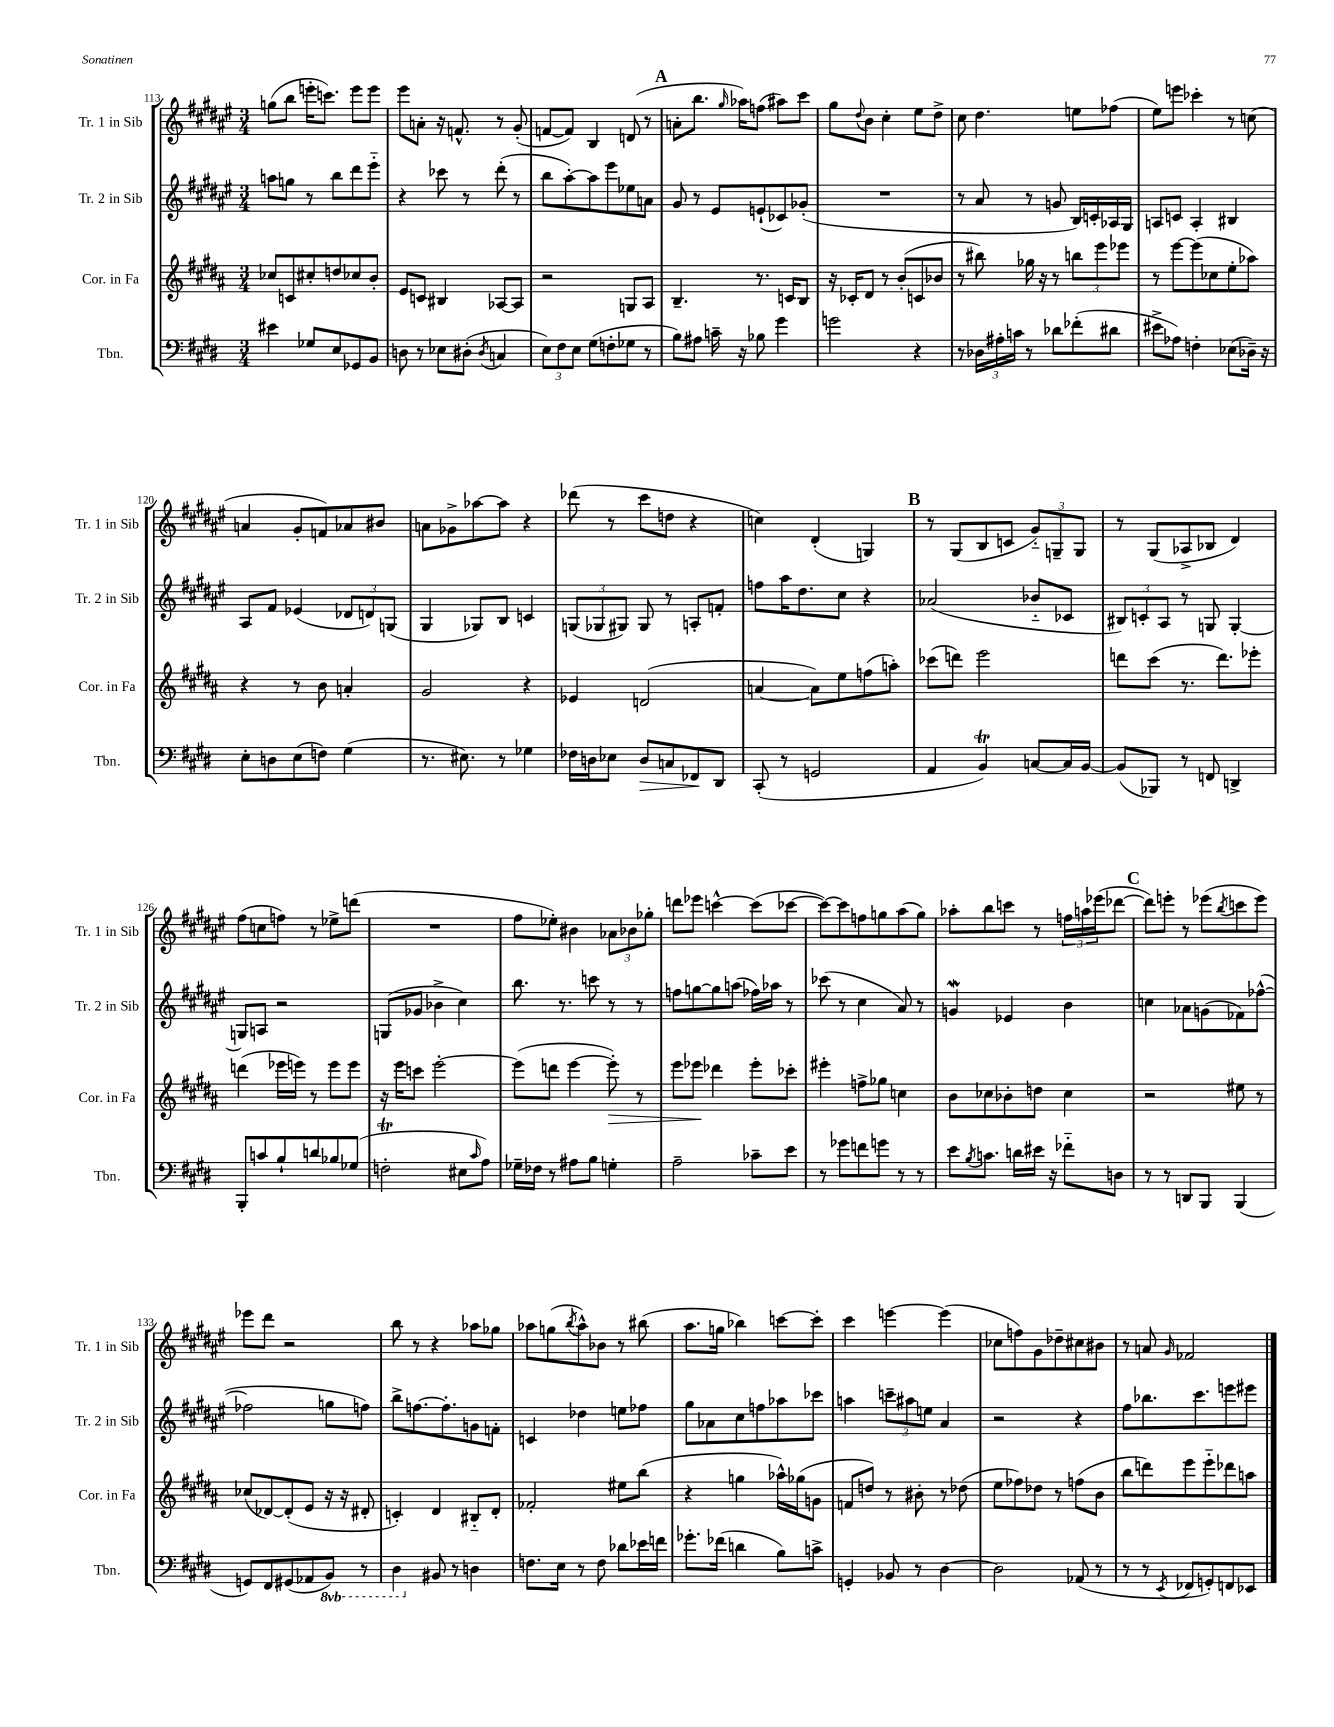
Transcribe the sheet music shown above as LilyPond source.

<<
\new StaffGroup <<
\new Staff = "s0" \with { instrumentName = "Tr. 1 in Sib" shortInstrumentName = "Tr. 1 in Sib" } {
    \clef treble \key fis \major \numericTimeSignature \time 3/4
    g''8( b''8 e'''16-. c'''8.) e'''8 e'''8 |
    eis'''8 a'8-. r16 f'8.-^ r8 gis'8-.( |
    f'8~ f'8) b4 d'8( r8 |
    \mark \markup { \bold "A" } a'8-. b''8. \grace { gis''16 } aes''16) f''8( ais''8) cis'''8 |
    gis''8 \appoggiatura { dis''8 } b'8 cis''4-. eis''8 dis''8-> |
    cis''8 dis''4. e''8 fes''8( |
    eis''8) e'''8 ces'''4-. r8 c''8( |
    a'4 gis'8-. f'8) aes'8 bis'8 |
    a'8 ges'8-> aes''8~ aes''8 r4 |
    des'''8( r8 cis'''8 d''8 r4 |
    c''4) dis'4-.( g4) |
    \mark \markup { \bold "B" } r8 gis8( b8 c'8 \tuplet 3/2 { gis'8-_) g8-- g8 } |
    r8 gis8( aes8-> bes8 dis'4) |
    fis''8( c''8 f''8) r8 ees''8-> d'''8( |
    R2. |
    fis''8 ees''8-.) bis'4 \tuplet 3/2 { aes'8 bes'8 ges''8-. } |
    d'''8 ees'''8 c'''4~-^ c'''8( ces'''8~ |
    ces'''8~) ces'''8 f''8 g''8 ais''8( g''8) |
    aes''8-. b''8 c'''8 r8 \tuplet 3/2 { f''16 a''16 ees'''16( } des'''8~ |
    \mark \markup { \bold "C" } des'''8) e'''8-. r8 ees'''8( \acciaccatura { b''8 } c'''8 ees'''8) |
    ees'''8 dis'''8 r2 |
    b''8 r8 r4 aes''8 ges''8 |
    aes''8 g''8( \acciaccatura { b''8 } aes''8-^) bes'8 r8 bis''8( |
    ais''8. g''16 bes''4) c'''8~ c'''8-. |
    cis'''4 e'''4~ e'''4( |
    ces''8 f''8) gis'8 des''8-- cis''8 bis'8 |
    r8 a'8 \grace { gis'16 } fes'2 \bar "|." |
}
\new Staff = "s1" \with { instrumentName = "Tr. 2 in Sib" shortInstrumentName = "Tr. 2 in Sib" } {
    \clef treble \key fis \major \numericTimeSignature \time 3/4
    a''8 g''8 r8 b''8 dis'''8 eis'''8-_ |
    r4 ces'''8 r8 dis'''8-.( r8 |
    b''8 ais''8~-.) ais''8 eis'''8 ees''8 a'8 |
    \mark \markup { \bold "A" } gis'8 r8 eis'8 e'8-!( ces'8) ges'8-.( |
    R2. |
    r8 ais'8 r8 g'8 b16) c'16-. aes16 gis16 |
    a8 c'8 a4-. bis4 |
    ais8 fis'8 ees'4( \tuplet 3/2 { des'8 d'8) g8( } |
    gis4 ges8) b8 c'4 |
    \tuplet 3/2 { g8( ges8 gis8) } gis8 r8 a8-. f'8-. |
    f''8 ais''16 dis''8. cis''8 r4 |
    \mark \markup { \bold "B" } aes'2( bes'8-_ ces'8 |
    \tuplet 3/2 { bis8) c'8-. ais8 } r8 g8 g4~-. |
    g8 a8 r2 |
    g8( ges'8 bes'4-> cis''4) |
    b''8. r8. c'''8 r8 r8 |
    f''8 g''8~ g''8 a''8( fes''16) aes''16 r8 |
    ces'''8( r8 cis''4 ais'8) r8 |
    g'4\mordent ees'4 b'4 |
    \mark \markup { \bold "C" } c''4 aes'8 g'8( fes'8) fes''8~-^( |
    fes''2 g''8 f''8) |
    b''8-> f''8.~ f''8.-. g'8 f'8-. |
    c'4 des''4 e''8 fes''8 |
    gis''8 aes'8 cis''8 f''8 aes''8 ces'''8 |
    a''4 \tuplet 3/2 { c'''8-- ais''8 e''8 } ais'4 |
    r2 r4 |
    fis''8 bes''8. cis'''8. e'''8 eis'''8 \bar "|." |
}
\new Staff = "s2" \with { instrumentName = "Cor. in Fa" shortInstrumentName = "Cor. in Fa" } {
    \clef treble \key b \major \numericTimeSignature \time 3/4
    ces''8 c'8 cis''8-. d''8 ces''8 b'8-. |
    e'8 c'8 bis4 aes8~ aes8 |
    r2 g8 ais8 |
    \mark \markup { \bold "A" } b4.-- r8. c'16 b8 |
    r16 ces'16-. dis'8 r8 b'8-.( c'8 bes'8 |
    r8 bis''8) ges''16 r16 r8 \tuplet 3/2 { b''8 e'''8 ees'''8 } |
    r8 e'''8~ e'''8( ces''8 e''8-. aes''8) |
    r4 r8 b'8 a'4-. |
    gis'2 r4 |
    ees'4 d'2( |
    a'4~ a'8) e''8 f''8( a''8-.) |
    \mark \markup { \bold "B" } ces'''8( d'''8) e'''2 |
    d'''8 cis'''8( r8. d'''8.) ees'''8-. |
    d'''4( ees'''16 e'''16) r8 e'''8 e'''8 |
    r16 e'''16 c'''8 e'''2~-. |
    e'''8( d'''8 e'''4~ e'''8-.\>) r8 |
    e'''8 ees'''8\! des'''4 ees'''8-. ces'''8-. |
    eis'''4-. f''8-> ges''8 c''4 |
    b'8 ces''8 bes'8-. d''8 ces''4 |
    \mark \markup { \bold "C" } r2 eis''8 r8 |
    ces''8( des'8~) des'8-.( e'8 r16 r16 dis'8-. |
    c'4-.) dis'4 bis8-_ dis'8-. |
    fes'2-. eis''8 b''8( |
    r4 g''4 aes''16-^) ges''16( g'8 |
    f'8 d''8) r8 bis'8-. r8 des''8( |
    e''8 fes''8) des''8 r8 f''8( b'8 |
    b''8 d'''8) e'''8 e'''8-_ des'''8 a''8 \bar "|." |
}
\new Staff = "s3" \with { instrumentName = "Tbn." shortInstrumentName = "Tbn." } {
    \clef bass \key e \major \numericTimeSignature \time 3/4 \set Staff.ottavationMarkups = #ottavation-simple-ordinals
    eis'4 ges8 e8 ges,8 b,8 |
    d8 r8 ees8 dis8-.( \acciaccatura { dis8 } c4 |
    \tuplet 3/2 { e8) fis8 e8 } gis8( f8-. ges8 r8 |
    \mark \markup { \bold "A" } b8) ais8 c'16-- r16 bes8 gis'4 |
    g'2 r4 |
    r8 \tuplet 3/2 { des16 ais16-. c'16 } r8 des'8 fes'8-.( dis'8 |
    eis'8-> aes8) f4-. ees8( des16--) r16 |
    e8-. d8 e8( f8) gis4( |
    r8. eis8.) r8 ges4 |
    fes16 d16 ees8 d8\> c8 fes,8\! dis,8 |
    cis,8-.( r8 g,2 |
    \mark \markup { \bold "B" } a,4 b,4\trill) c8~ c16 b,16~ |
    b,8( bes,,8) r8 f,8 d,4-> |
    b,,8-. c'8 b8-! d'8 bes8 ges8( |
    f2-.\trill eis8 \grace { cis'16 } a8) |
    ges16-- fes16 r8 ais8 b8 g4-. |
    a2-- ces'8-- e'8 |
    r8 ges'8 f'8 g'8 r8 r8 |
    e'8 \acciaccatura { b8 } c'8. d'16 eis'16 r16 fes'8-_ d8 |
    \mark \markup { \bold "C" } r8 r8 d,8 b,,8 b,,4( |
    g,8) fis,8 gis,8( aes,8 \ottava #-1 b,,8) r8 |
    dis,4 \ottava #0 bis,8 r8 d4 |
    f8. e16 r8 f8 des'8 ees'16 f'16 |
    ges'8.-. fes'16( d'4 b8) c'8-> |
    g,4-. bes,8 r8 dis4~ |
    dis2 aes,8( r8 |
    r8 r8 \acciaccatura { e,8 } fes,8 g,8-.) f,8 ees,8 \bar "|." |
}
>>
>>
\layout { \context { \Score currentBarNumber = #113 } }
